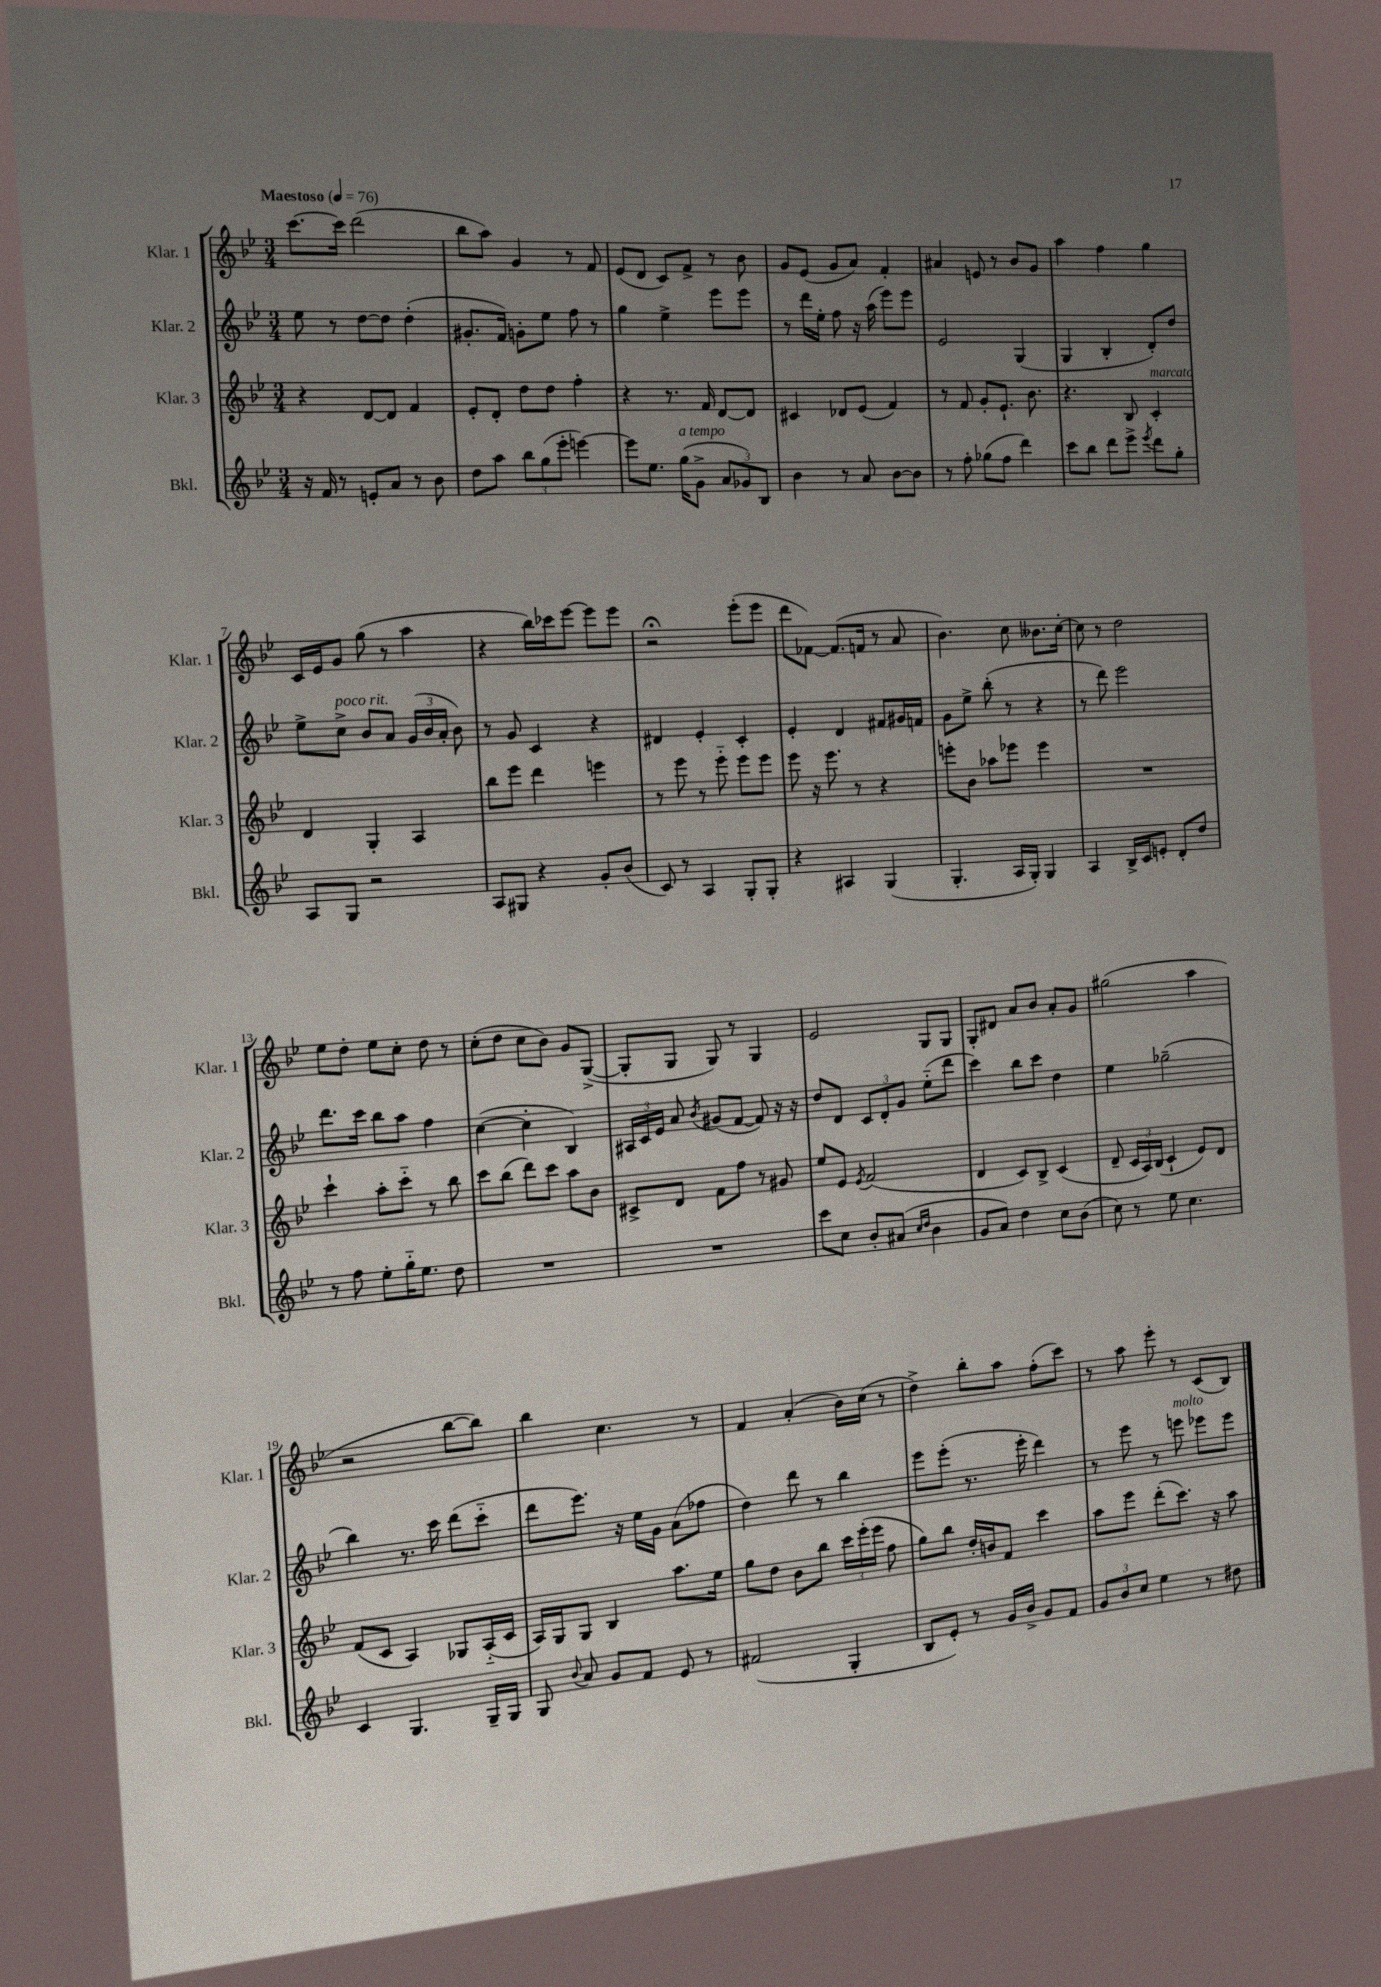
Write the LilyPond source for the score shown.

<<
\new StaffGroup <<
\new Staff = "s0" \with { instrumentName = "Klar. 1" shortInstrumentName = "Klar. 1" } {
    \clef treble \key bes \major \numericTimeSignature \time 3/4 \tempo "Maestoso" 4 = 76
    \autoBeamOff c'''8.[~ c'''16] d'''2( |
    bes''8[ a''8]) g'4 r8 f'8 |
    ees'8[( d'8] c'8[) f'8]-> r8 bes'8 |
    g'8[ ees'8]( g'8[ a'8]) f'4-. |
    ais'4 e'8 r8 bes'8[ g'8] |
    a''4 f''4 g''4 |
    c'16[ ees'16 g'8] g''8( r8 a''4 |
    r4 bes''16[) ces'''16 ees'''8]~ ees'''8[ ees'''8] |
    r2\fermata ees'''8[-.( ees'''8] |
    d'''8[ fes'8]~) fes'8.[( f'16] r8 a'8 |
    bes'4.) c''8 beses'8.[ c''16]~-. |
    c''8 r8 d''2 |
    ees''8[ d''8]-. ees''8[ c''8]-. d''8 r8 |
    c''8[-.( d''8] c''8[ bes'8]) g'8[ g8]~->( |
    g8[-. g8] g8) r8 g4 |
    ees'2 g8[ g8] |
    g8[-. dis'8] a'8[ bes'8] a'8[-. g'8] |
    gis''2( a''4 |
    r2 bes''8[~ bes''8]) |
    bes''4 c''4. r8 |
    f'4 a'4-.( bes'16[) c''16]( r8 |
    d''4->) bes''8[-. a''8] f''8[-.( c'''8]) |
    r8 a''8 ees'''8-. r8 c'8[( bes8]) \bar "|." |
}
\new Staff = "s1" \with { instrumentName = "Klar. 2" shortInstrumentName = "Klar. 2" } {
    \clef treble \key bes \major \numericTimeSignature \time 3/4
    \autoBeamOff ees''8 r8 d''8[~ d''8] d''4-.( |
    gis'8.[-. f'16]) g'8[-. ees''8] f''8 r8 |
    g''4 ees''4-> ees'''8[ ees'''8] |
    r8 d'''16[ ees''16]-. f''8 r16 a''16( ees'''8[) ees'''8] |
    ees'2 g4( |
    g4 bes4-. d'8[-.) d''8] |
    ees''8[-> c''8]->^\markup { \italic "poco rit." } bes'8[ a'8] \tuplet 3/2 { g'16[( bes'16 a'16]-. } bes'8) |
    r8 g'8 c'4 r4 |
    dis'4 ees'4-. c'4-. |
    ees'4-. d'4 fis'8[ gis'16 f'16] |
    g'8[ ees''8]-> bes''8-.( r8 r4 |
    r8 d'''8) ees'''2 |
    d'''8.[ c'''16] bes''8[ a''8] f''4 |
    c''4~( c''4-. bes4) |
    \tuplet 3/2 { ais16[ c'16 ees'16] } a'8 \acciaccatura { bes'8 } gis'8[( f'8]~ f'8) r16 r16 |
    d''8[ d'8] \tuplet 3/2 { c'8[ d'8-. g'8] } ees''8[-_( d'''8] |
    c'''4) bes''8[ c'''8] d''4 |
    ees''4 ges''2--( |
    bes''4) r8. c'''16 d'''8[( c'''8]-_ |
    d'''8[ ees'''8.]) r16 ees''16[ g'16] a'8[( fes''8] |
    d''4) d'''8 r8 bes''4 |
    ees'''8[ ees'''8]-.( r8. ees'''16-. d'''4) |
    r8 ees'''8 r8 e'''8^\markup { \italic "molto" } ees'''8[ ees'''8] \bar "|." |
}
\new Staff = "s2" \with { instrumentName = "Klar. 3" shortInstrumentName = "Klar. 3" } {
    \clef treble \key bes \major \numericTimeSignature \time 3/4
    \autoBeamOff r4 d'8[~ d'8] f'4 |
    ees'8[-. d'8]-. d''8[ d''8] f''4-. |
    r4 r8. f'16 d'8[~ d'8] |
    cis'4 des'8[ ees'8]( f'4) |
    r8 f'8 g'8[-. ees'8.]-! bes'8. |
    r4. bes8 c'4-.^\markup { \italic "marcato" } |
    d'4 g4-. a4 |
    bes''8[ ees'''8] d'''4 e'''4 |
    r8 ees'''8 r8 ees'''8-_ ees'''8[ ees'''8] |
    ees'''8 r16 ees'''8. r8 r4 |
    e'''8[-. bes'8] aes''8[ ees'''8] ees'''4 |
    R2. |
    c'''4-! a''8[-. c'''8]-_ r8 bes''8 |
    c'''8[ bes''8]( d'''8[) c'''8] a''8[ bes'8] |
    cis'8[-> d'8] f'8[ f''8] r8 gis'8 |
    ees''8[ ees'8] \acciaccatura { ees'8 } f'2( |
    d'4 c'8[) bes8]-> c'4( |
    d'8-- \tuplet 3/2 { c'16[ a16) bes16]( } c'4-! ees'8[) d'8] |
    f'8[( c'8] a4) ges8[ a16-_( c'16] |
    a16[) g16 g8] bes4 a''8.[ ees''16] |
    g''8[ d''8] bes'8[ bes''8] \tuplet 3/2 { c'''16[ ees'''16-.( ees'''16] } f''8 |
    g''8[) bes''8] d''16[-. b'16 f'8] c'''4 |
    a''8[ ees'''8] d'''8[-.( c'''8.]) r16 a''8 \bar "|." |
}
\new Staff = "s3" \with { instrumentName = "Bkl." shortInstrumentName = "Bkl." } {
    \clef treble \key bes \major \numericTimeSignature \time 3/4
    \autoBeamOff r16 f'16 r8 e'8[-. a'8] r8 bes'8 |
    d''8[ a''8] \tuplet 3/2 { bes''8[ g''8( ees'''8]-. } e'''4~) |
    e'''8[ ees''8.] g''16[^\markup { \italic "a tempo" }( g'8]-> \tuplet 3/2 { a'8[ ges'8) bes8] } |
    bes'4 r8 a'8 bes'8[~ bes'8] |
    r8 f''8-. ges''8[( f''8] d'''4) |
    c'''8[ bes''8] d'''8[ ees'''8]-> \acciaccatura { ees'''8 } d'''8[ g''8]-. |
    a8[ g8] r2 |
    a8[ gis8] r4 g'8[-. bes'8]( |
    c'8) r8 a4 g8[-. g8]-. |
    r4 ais4 g4( |
    g4.-. a16[ g16]-.) g4 |
    a4 bes16[-> c'16 e'8]-. d'8[-. d''8] |
    r8 f''8 ees''8[-. g''16-_ ees''8.] d''8 |
    R2. |
    R2. |
    c'''8[ c''8] bes'8[-. ais'8]( \grace { c''16[ d''16] } bes'4 |
    g'8[ a'8]) d''4 c''8[ bes'8]( |
    c''8) r8 ees''8 c''4. |
    c'4 g4. g16[-- g16] |
    g8 \appoggiatura { bes'8 } a'8 g'8[ f'8] ees'8 r8 |
    fis'2( g4-. |
    bes8[ ees'8]-.) r8 g'16[ bes'16]-> g'8[ f'8] |
    \tuplet 3/2 { g'8[ bes'8 c''8] } ees''4 r8 dis''8 \bar "|." |
}
>>
>>
